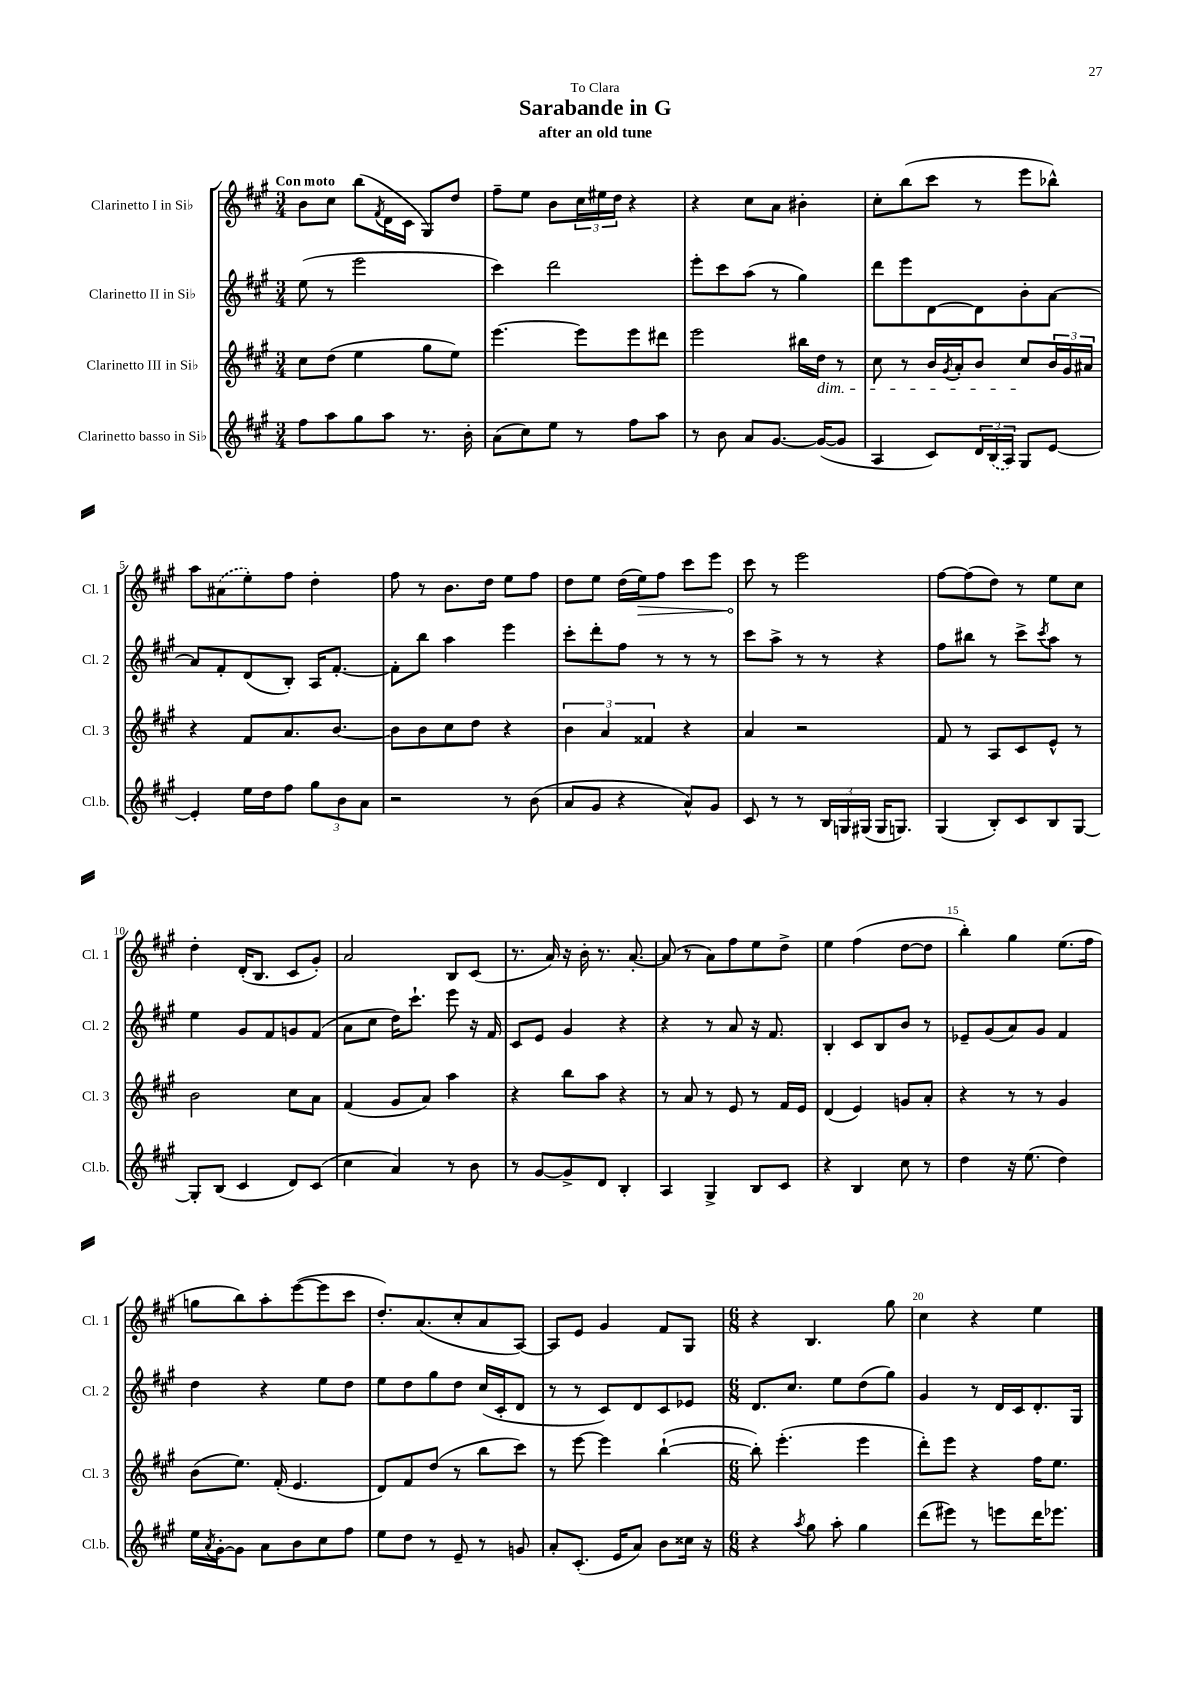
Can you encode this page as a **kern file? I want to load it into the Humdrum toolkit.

**kern	**kern	**kern	**kern	**dynam
*part4	*part3	*part2	*part1	*part1
*staff4	*staff3	*staff2	*staff1	*staff1
*I"Clarinetto basso in Si♭	*I"Clarinetto III in Si♭	*I"Clarinetto II in Si♭	*I"Clarinetto I in Si♭	*
*I'Cl.b.	*I'Cl. 3	*I'Cl. 2	*I'Cl. 1	*
*clefG2	*clefG2	*clefG2	*clefG2	*
*k[f#c#g#]	*k[f#c#g#]	*k[f#c#g#]	*k[f#c#g#]	*
*M3/4	*M3/4	*M3/4	*M3/4	*
=1	=1	=1	=1	=1
!	!	!	!LO:TX:a:B:t=Con moto	!
8ff#\L	8cc#\L	(8ee\	8b\L	.
8aa\	(8dd\J	8r	8cc#\J	.
8gg#\	4ee\	2eee\	(8bb\L	.
.	.	.	8qf#/	.
8aa\J	.	.	16d\L	.
.	.	.	16c#\JJ	.
8.r	8gg#\L	.	8G#/L)	.
.	8ee\J)	.	8dd/J	.
16b'\	.	.	.	.
=2	=2	=2	=2	=2
(8a\L	[4.eee\	4ccc#\)	8ff#~\L	.
8cc#\)	.	.	8ee\J	.
8ee\J	.	2ddd\	8b\L	.
8r	8eee\L]	.	24cc#\L	.
.	.	.	24ee#X\	.
.	.	.	24dd\JJ	.
8ff#\L	8eee\	.	4r	.
8aa\J	8ddd#X\J	.	.	.
=3	=3	=3	=3	=3
8r	2eee\	8eee'\L	4r	.
8b\	.	8ccc#\	.	.
8a/L	.	(8aa\J	8cc#\L	.
[8.g#/J	.	8r	8a\J	.
.	16bb#X\LL	4gg#\)	4b#X'\	.
!	!LO:TX:b:i:t=dim.	!	!	!
(16g#/KL_	16dd\JJ	.	.	.
8g#/J]	8r	.	.	.
=4	=4	=4	=4	=4
4A/	8cc#\	8ddd\L	8cc#'\L	.
.	8r	8eee\	(8bb\	.
8c#/L)	16b/LL	[8d\	8ccc#\J	.
.	8qg#/	.	.	.
.	16a'/J	.	.	.
24d/L	8b/J	8d\]	8r	.
(24B/	.	.	.	.
24A/JJ)	.	.	.	.
8G#/L	8cc#/L	8b'\	8eee\L	.
[8e/J	24b/L	[8a\J	8bb-X^^\J)	.
.	24g#/	.	.	.
.	24a#X/JJ	.	.	.
!!LO:LB:g=z
=5	=5	=5	=5	=5
4e'/]	4r	8a/L]	8aa\L	.
.	.	8f#'/	(8a#X\	.
16ee\LL	8f#/L	(8d/	8ee'\)	.
16dd\J	.	.	.	.
8ff#\J	8.a/	8B'/J)	8ff#\J	.
12gg#\L	.	16A/KL	4dd'\	.
.	[8.b/J	[8.f#'/J	.	.
12b\	.	.	.	.
12a\J	.	.	.	.
=6	=6	=6	=6	=6
2r	8b\L]	8f#'\L]	8ff#\	.
.	8b\	8bb\J	8r	.
.	8cc#\	4aa\	8.b\L	.
.	8dd\J	.	.	.
.	.	.	16dd\Jk	.
8r	4r	4eee\	8ee\L	.
(8b\	.	.	8ff#\J	.
=7	=7	=7	=7	=7
8a/L	6b\	8ccc#'\L	8dd\L	.
8g#/J	.	8ddd'\	8ee\J	.
.	6a/	.	.	.
4r	.	8ff#\J	(16dd\LL	.
!	!	!	!	!LO:HP:b
.	.	.	16ee\J)	>
.	6f##X/	.	.	.
.	.	8r	8ff#\J	.
8a^^/L)	4r	8r	8ccc#\L	.
8g#/J	.	8r	8eee\J	.
=8	=8	=8	=8	=8
8c#/	4a/	8ccc#\L	8ccc#\	.
8r	.	8aa^\J	8r	]
8r	2r	8r	2eee\	.
24B/LL	.	8r	.	.
24Gn/	.	.	.	.
(24G#X/JJ	.	.	.	.
16G#/KL	.	4r	.	.
8.Gn/J)	.	.	.	.
=9	=9	=9	=9	=9
(4G#/	8f#/	8ff#\L	[8ff#\L	.
.	8r	8bb#X\J	(8ff#\]	.
8B'/L)	8A/L	8r	8dd\J)	.
8c#/	8c#/	8ccc#^\L	8r	.
.	.	8qccc#/	.	.
8B/	8e^^/J	8aa\J	8ee\L	.
[8G#/J	8r	8r	8cc#\J	.
!!LO:LB:g=z
=10	=10	=10	=10	=10
8G#'/L]	2b\	4ee\	4dd'\	.
(8B/J	.	.	.	.
4c#/	.	8g#/L	(16d'/KL	.
.	.	.	8.B/J	.
.	.	8f#/	.	.
8d/L)	8cc#\L	8gn/	8c#/L	.
(8c#/J	8a\J	(8f#/J	8g#'/J)	.
=11	=11	=11	=11	=11
4cc#\	(4f#/	8a\L	2a/	.
.	.	8cc#\J	.	.
4a/)	8g#/L	16dd\KL)	.	.
.	.	8.ccc#`\J	.	.
.	8a/J)	.	.	.
8r	4aa\	8eee\	8B/L	.
8b\	.	16r	(8c#/J	.
.	.	16f#/	.	.
=12	=12	=12	=12	=12
8r	4r	8c#/L	8.r	.
[8g#/L	.	8e/J	.	.
.	.	.	16a/)	.
8g#^/]	8bb\L	4g#/	16r	.
.	.	.	16b'\	.
8d/J	8aa\J	.	8.r	.
4B'/	4r	4r	.	.
.	.	.	[8.a'/	.
=13	=13	=13	=13	=13
4A/	8r	4r	(8a/]	.
.	8a/	.	8r	.
4G#^/	8r	8r	8a\L)	.
.	8e/	8a/	8ff#\	.
8B/L	8r	16r	8ee\	.
.	.	8.f#/	.	.
8c#/J	16f#/LL	.	8dd^\J	.
.	16e/JJ	.	.	.
=14	=14	=14	=14	=14
4r	(4d/	4B'/	4ee\	.
4B/	4e/)	8c#/L	(4ff#\	.
.	.	8B/	.	.
8cc#\	8gn/L	8b/J	[8dd\L	.
8r	8a'/J	8r	8dd\J]	.
=15	=15	=15	=15	=15
4dd\	4r	8e-X~/L	4bb'\)	.
.	.	(8g#/	.	.
16r	8r	8a/)	4gg#\	.
(8.ee\	.	.	.	.
.	8r	8g#/J	.	.
4dd\)	4g#/	4f#/	(8.ee\L	.
.	.	.	16ff#\Jk	.
!!LO:LB:g=z
=16	=16	=16	=16	=16
16ee\LL	(8b\L	4dd\	8ggn\L	.
8qa/	.	.	.	.
[16g#'\J	.	.	.	.
8g#\J]	8.ee\J)	.	8bb\)	.
8a\L	.	4r	8aa'\	.
.	(16f#'/	.	.	.
8b\	4.e/	.	([8eee\	.
8cc#\	.	8ee\L	8eee\]	.
8ff#\J	.	8dd\J	8ccc#\J	.
=17	=17	=17	=17	=17
8ee\L	8d/L)	8ee\L	8.dd'/L)	.
8dd\J	8f#/	8dd\	.	.
.	.	.	(8.a/	.
8r	(8dd/J	8gg#\	.	.
8e~/	8r	8dd\J	8cc#'/	.
8r	8bb\L	(16cc#/LL	8a/	.
.	.	16c#'/J	.	.
8gn/	8ccc#\J)	8d/J	[8A/J)	.
=18	=18	=18	=18	=18
8a'/L	8r	8r	8A/L]	.
(8.c#'/J	[8eee\	8r	8e/J	.
.	4eee\]	8c#/L)	4g#/	.
16e/KL	.	.	.	.
8a/J)	.	8d/	.	.
8b\L	([4bb`\	8c#/	8f#/L	.
16cc##X\Jk	.	8e-X/J	8G#/J	.
16r	.	.	.	.
=19	=19	=19	=19	=19
*M6/8	*M6/8	*M6/8	*M6/8	*
4r	8bb'\])	8.d/L	4r	.
.	(4.eee'\	.	.	.
.	.	8.cc#/J	.	.
8qaa/	.	.	.	.
8gg#\	.	.	4.B/	.
8aa'\	.	8ee\L	.	.
4gg#\	4eee\	(8dd\	.	.
.	.	8gg#\J)	8gg#\	.
=20	=20	=20	=20	=20
(8ddd\L	8ddd'\L)	4g#/	4cc#\	.
8eee#X\J)	8eee\J	.	.	.
8r	4r	8r	4r	.
8eeen\L	.	16d/LL	.	.
.	.	16c#/J	.	.
16ddd\K	16ff#\KL	8.d'/	4ee\	.
8.eee-X\J	8.ee\J	.	.	.
.	.	16G#/Jk	.	.
==	==	==	==	==
*-	*-	*-	*-	*-
